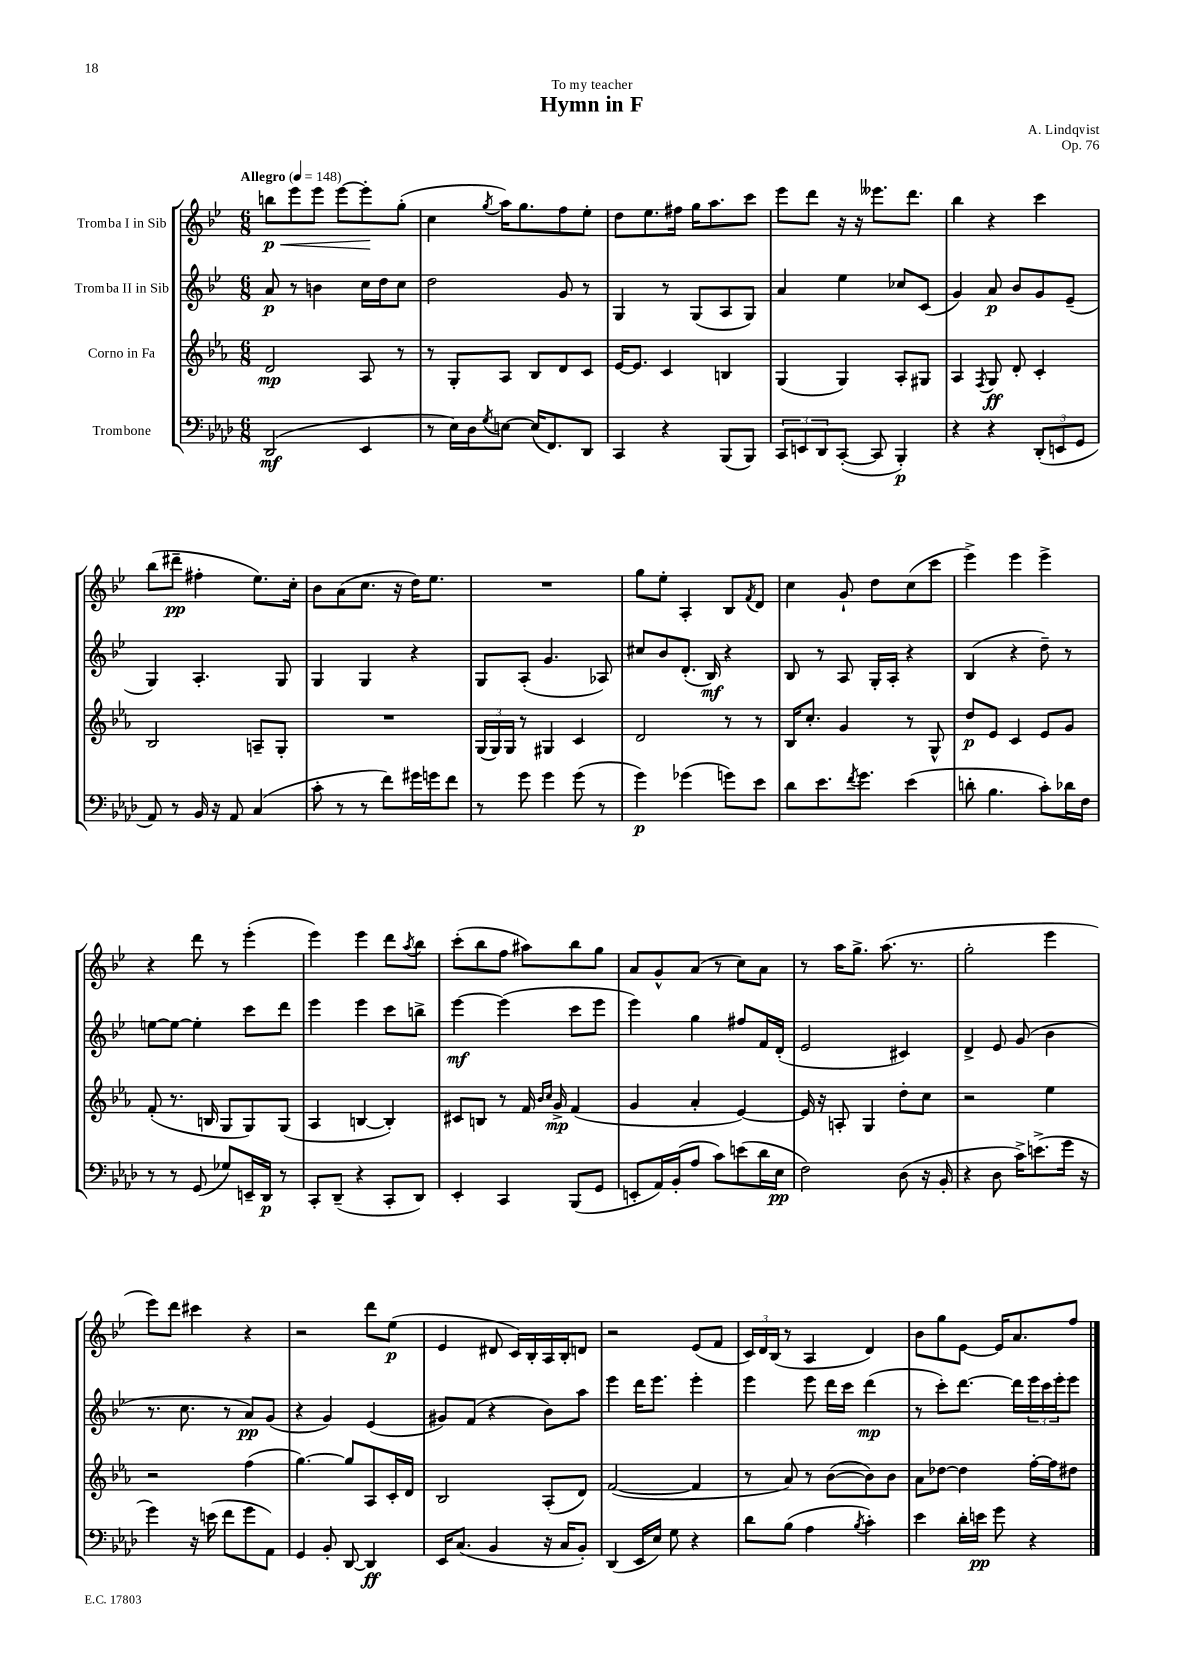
\header { title = "Hymn in F" composer = "A. Lindqvist" dedication = "To my teacher" opus = "Op. 76" }
<<
\new StaffGroup <<
\new Staff = "s0" \with { instrumentName = "Tromba I in Sib" } {
    \clef treble \key bes \major \numericTimeSignature \time 6/8 \tempo "Allegro" 4 = 148
    b''8\p\< ees'''8 ees'''8 ees'''8~ ees'''8-.\! g''8-.( |
    c''4 \acciaccatura { g''8 } a''16) g''8. f''8 ees''8-. |
    d''8 ees''8. fis''16 g''16 a''8. c'''8 |
    ees'''8 d'''8 r16 r16 eeses'''8. d'''8. |
    bes''4 r4 c'''4 |
    bes''8( dis'''8--\pp fis''4-. ees''8.) c''16-. |
    bes'8 a'8( c''8. r16 d''16) ees''8. |
    R2. |
    g''8 ees''8-. a4-. bes8 \acciaccatura { f'8 } d'8 |
    c''4 g'8-! d''8 c''8( c'''8 |
    ees'''4->) ees'''4 ees'''4-> |
    r4 d'''8 r8 ees'''4-.( |
    ees'''4) ees'''4 d'''8 \acciaccatura { a''8 } bes''8 |
    c'''8-.( bes''8 f''8 ais''8) bes''8 g''8 |
    a'8 g'8-^ a'8( r8 c''8) a'8 |
    r8 a''16 g''8.-> a''8.( r8. |
    g''2-. ees'''4 |
    ees'''8) d'''8 cis'''4 r4 |
    r2 d'''8 ees''8\p( |
    ees'4 dis'8 c'16) bes16-. a16 bes16-. d'8 |
    r2 ees'8( f'8 |
    \tuplet 3/2 { c'16) d'16 bes16( } r8 a4 d'4) |
    bes'8 g''8 ees'8~ ees'16 a'8. f''8 \bar "|." |
}
\new Staff = "s1" \with { instrumentName = "Tromba II in Sib" } {
    \clef treble \key bes \major \numericTimeSignature \time 6/8
    a'8\p r8 b'4 c''16 d''16 c''8 |
    d''2 g'8 r8 |
    g4 r8 g8( a8 g8) |
    a'4 ees''4 ces''8 c'8( |
    g'4) a'8\p bes'8 g'8 ees'8--( |
    g4) a4.-. g8 |
    g4 g4 r4 |
    g8 a8-.( g'4. aes8) |
    cis''8 bes'8 d'8.-.( bes16\mf) r4 |
    bes8 r8 a8 g16-. a16-. r4 |
    bes4( r4 d''8--) r8 |
    e''8~ e''8~ e''4-. c'''8 d'''8 |
    ees'''4 ees'''4 c'''8 b''8-> |
    ees'''4~\mf ees'''4( c'''8 ees'''8 |
    ees'''4) g''4 fis''8 f'16 d'16-.( |
    ees'2 cis'4) |
    d'4-> ees'8 g'8( bes'4 |
    r8. c''8. r8 a'8\pp) g'8( |
    r4 g'4) ees'4( |
    gis'8) f'8( r4 bes'8) a''8 |
    ees'''4 d'''16 ees'''8. ees'''4-. |
    ees'''4 ees'''8 d'''16 c'''16 d'''4\mp( |
    r8 c'''8-.) d'''8.~ d'''16 \tuplet 3/2 { ees'''16 c'''16 ees'''16-. } ees'''8 \bar "|." |
}
\new Staff = "s2" \with { instrumentName = "Corno in Fa" } {
    \clef treble \key ees \major \numericTimeSignature \time 6/8
    d'2\mp aes8 r8 |
    r8 g8-. aes8 bes8 d'8 c'8 |
    ees'16~ ees'8. c'4 b4 |
    g4( g4) aes8-. gis8 |
    aes4 \acciaccatura { f8 } g8\ff d'8-. c'4-. |
    bes2 a8-- g8-. |
    R2. |
    \tuplet 3/2 { g16( g16) g16 } r8 gis4 c'4 |
    d'2 r8 r8 |
    bes16 c''8.-. g'4 r8 g8-^ |
    d''8\p ees'8 c'4 ees'8 g'8 |
    f'8-.( r8. b16 g8 g8) g8( |
    aes4 b4~ b4-.) |
    cis'8 b8 r8 f'16 \grace { bes'16 c''16 } g'16->\mp f'4( |
    g'4 aes'4-. ees'4~) |
    ees'16 r16 a8-. g4 d''8-. c''8 |
    r2 ees''4 |
    r2 f''4( |
    g''4.~) g''8 aes8 c'16-. d'16 |
    bes2 aes8-.( d'8) |
    f'2~( f'4 |
    r8 aes'8) r8 bes'8~( bes'8) bes'8 |
    aes'8 des''8~ des''4 f''16~-. f''16 dis''8 \bar "|." |
}
\new Staff = "s3" \with { instrumentName = "Trombone" } {
    \clef bass \key aes \major \numericTimeSignature \time 6/8
    des,2\mf( ees,4 |
    r8 ees16) des16 \acciaccatura { g8 } e8~ e16( f,8.) des,8 |
    c,4 r4 bes,,8( bes,,8) |
    \tuplet 3/2 { c,8 e,8 des,8 } c,8~-.( c,8 bes,,4-.\p) |
    r4 r4 \tuplet 3/2 { des,8-.( e,8 g,8 } |
    aes,8) r8 bes,16 r16 aes,8 c4( |
    c'8-. r8 r8 f'8) gis'16 g'16 f'8 |
    r8 g'8 g'4 g'8( r8 |
    g'4\p) ges'4( g'8) ees'8 |
    des'8 ees'8. \acciaccatura { f'8 } g'8. ees'4( |
    d'8-. bes4. c'8-.) des'16 f16 |
    r8 r8 g,8( ges8) e,16-- des,16\p r8 |
    c,8-. des,8--( r4 c,8-. des,8) |
    ees,4-. c,4 bes,,8( g,8 |
    e,8-. aes,16) bes,16-.( aes8 c'8) e'8( des'16 ees16\pp |
    f2) des8( r16 bes,16-. |
    r4 des8 c'16->) e'8.->( g'16 r16 |
    g'4) r16 e'16( f'8 g'8 aes,8) |
    g,4 bes,8-. des,8~ des,4\ff |
    ees,16 c8.( bes,4 r16 c16 bes,8-.) |
    des,4( ees,16 ees16) g8 r4 |
    des'8 bes8( aes4 \acciaccatura { bes8 } c'4-.) |
    ees'4 des'16-. e'16\pp g'8 r4 \bar "|." |
}
>>
>>
\layout { \context { \Score \remove "Bar_number_engraver" } }
